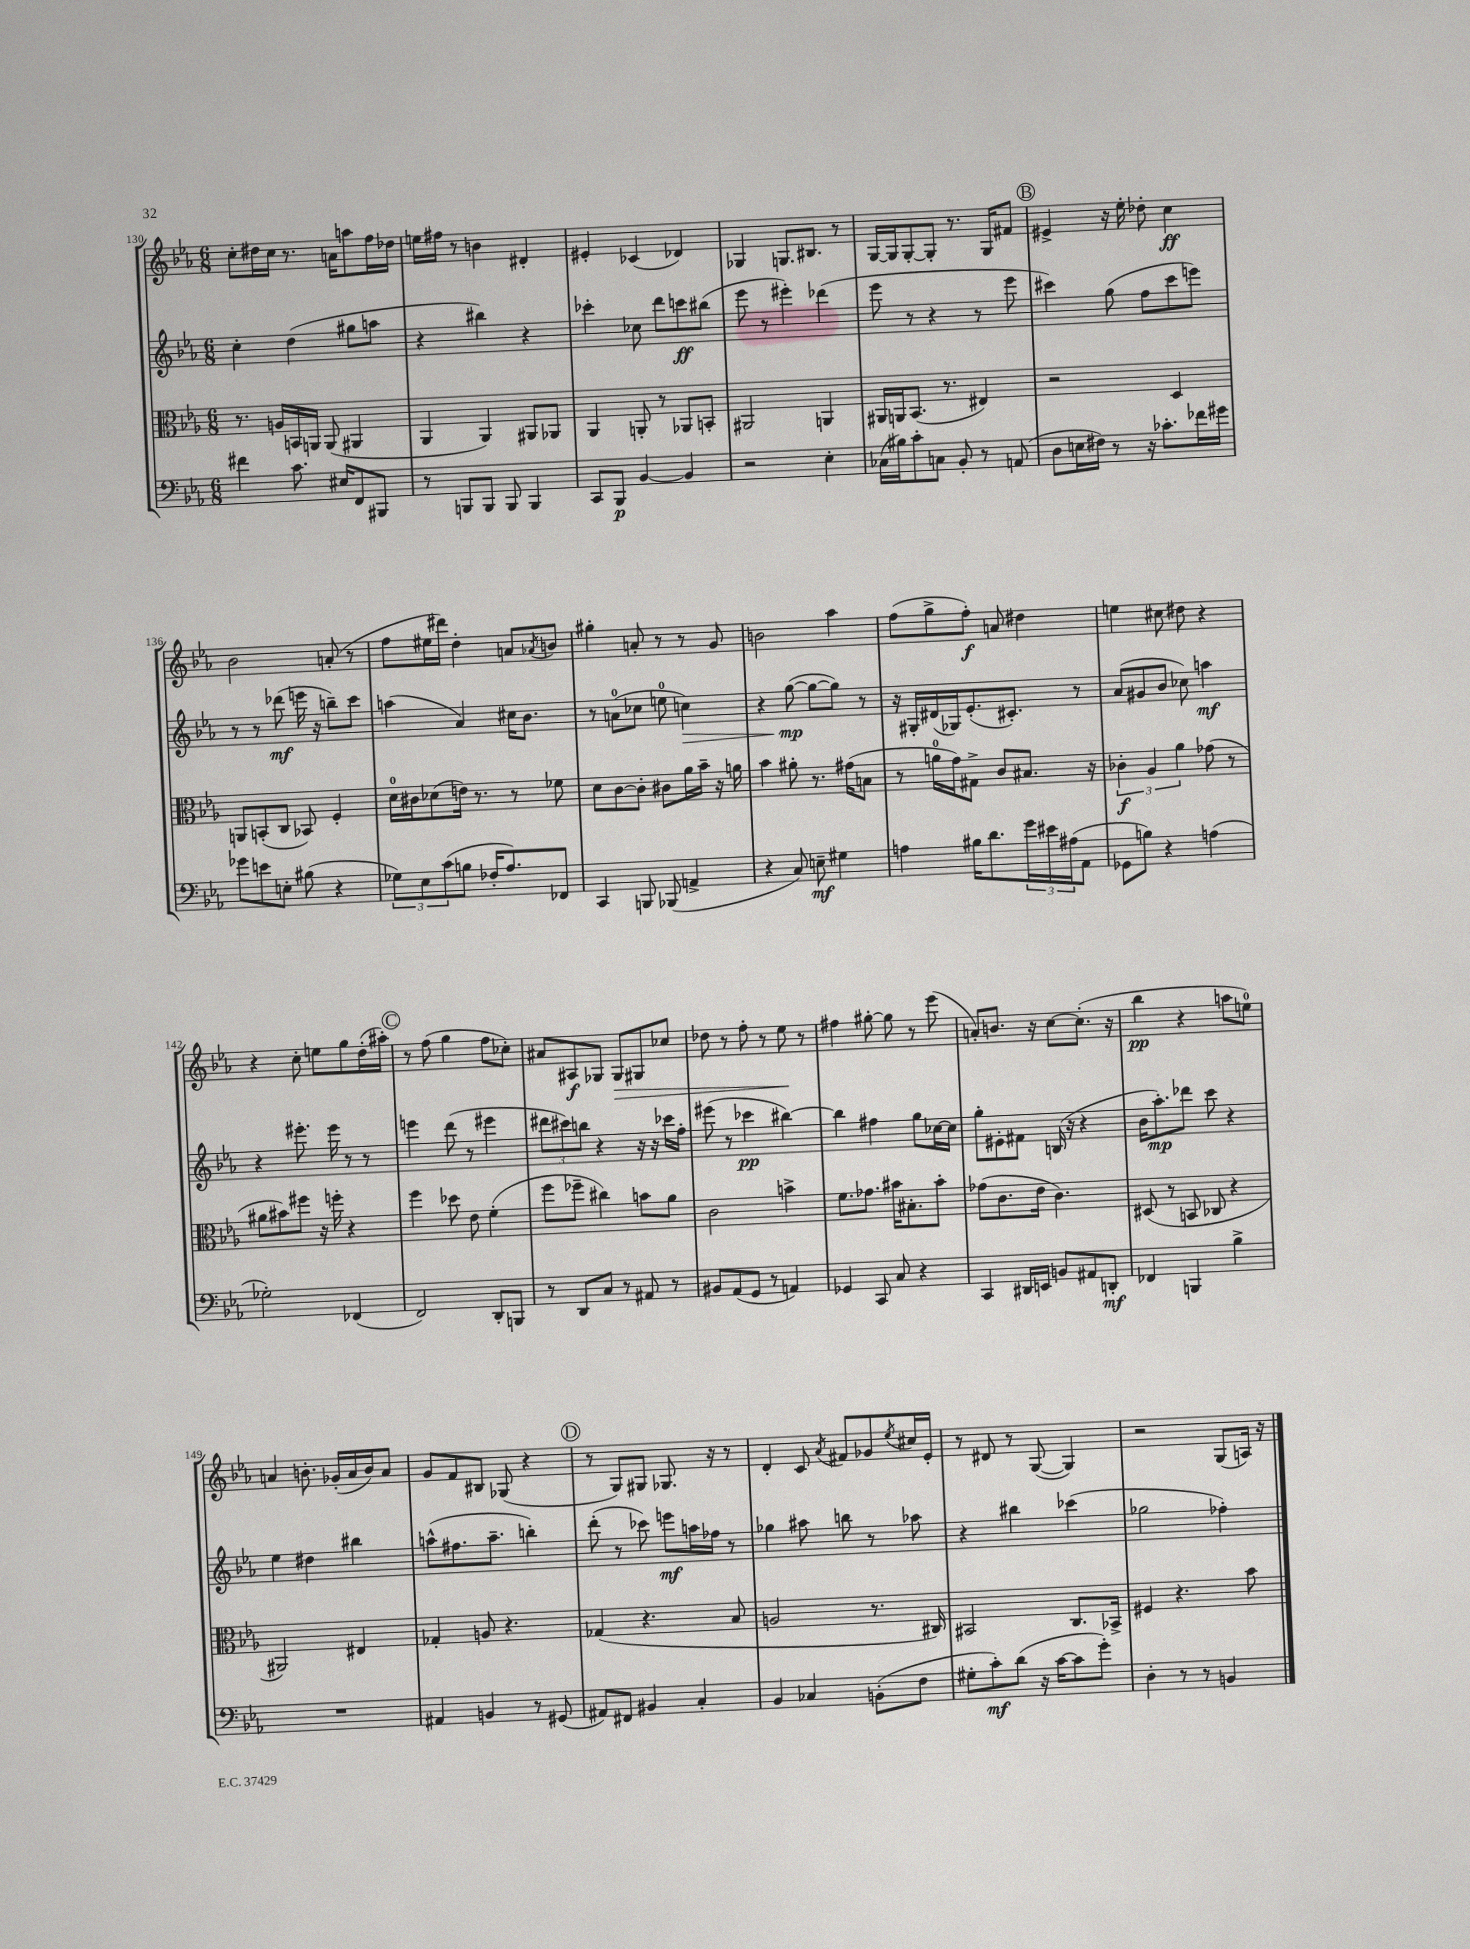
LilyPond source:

<<
\new StaffGroup <<
\new Staff = "s0" {
    \clef treble \key ees \major \numericTimeSignature \time 6/8
    c''8-. dis''16 c''16 r8. a'16 a''8 f''16 des''16 |
    e''16 fis''16 r8 b'4 dis'4-. |
    eis'4-. ces'4( des'4) |
    ges4 g8. bis8. r8 |
    g16~ g16 g8~-. g8-. r8. g16 fis'8 |
    \mark \markup { \circle "B" } eis'4-> r16 ees''16-. des''8-. c''4\ff |
    bes'2 a'8-.( r8 |
    f''8 eis''16 dis'''16) d''4-. a'8 \acciaccatura { aes'8 } b'8 |
    gis''4-. a'8-. r8 r8 g'8 |
    b'2 aes''4 |
    f''8( g''8-> f''8-.\f) a'8 dis''4 |
    e''4 cis''8 dis''8 r4 |
    r4 c''8-. e''8 g''8 d''16-.( ais''16-.) |
    \mark \markup { \circle "C" } r8 f''8( g''4 f''8 ces''8-.) |
    ais'8 ais8\f ges8 ges8\> gis8 ces''8 |
    des''8 r8 f''8-. r8 ees''8\! r8 |
    fis''4 gis''8~-. gis''8 r8 ees'''8( |
    a'8-.) b'8. r16 c''8~ c''8.-.( r16 |
    bes''4\pp r4 a''8 e''8-0) |
    a'4 b'8.-. ges'16-.( a'16 b'16) a'8 |
    g'8 f'8 bis8 ges8( r4 |
    \mark \markup { \circle "D" } r8 g8) gis8 ges8. r16 r8 |
    d'4-. c'8 \acciaccatura { aes'8 } fis'8 ges'8 \acciaccatura { ees''8 } cis''16 ees'16-. |
    r8 dis'8 r8 g8~( g4) |
    r2 g8( a16) r16 \bar "|." |
}
\new Staff = "s1" {
    \clef treble \key ees \major \numericTimeSignature \time 6/8
    c''4-. d''4( gis''8 a''8 |
    r4 bis''4) r4 |
    ces'''4-. ces''8 d'''8 c'''8\ff bis''8( |
    ees'''8 r8 eis'''4-.) des'''4( |
    ees'''8 r8 r4 r8 ees'''8 |
    \mark \markup { \circle "B" } cis'''4) g''8( f''8 cis'''8 e'''8) |
    r8 r8 des'''8\mf( e'''16 r16 b''8--) c'''8 |
    a''4( aes'4) cis''16 bes'8. |
    r8 a'8-0( ces''8 e''8-0 c''4\>) |
    r4 g''8~\mp\!( g''8~ g''8) r8 |
    r16 gis16-. dis'16( ges16) ees'8.-.( cis'8.-.) r8 |
    aes'8( gis'8 bes'8 ces''8) a''4\mf |
    r4 eis'''8.-. eis'''16 r8 r8 |
    \mark \markup { \circle "C" } e'''4 d'''8( r8 eis'''4 |
    \tuplet 3/2 { dis'''8 cis'''8) b''8 } r4 r16 r16 ces'''16 f''16-. |
    eis'''8( r8 ces'''4\pp bis''4~) |
    bis''4 fis''4 g''8 ces''16~ ces''16 |
    g''8-. eis'8-. fis'8 b16( r16 r4 |
    bes'16 aes''8.-.\mp) des'''8 c'''8 r4 |
    ees''4 dis''4 bis''4 |
    a''8-^( fis''8. a''8.-- b''4-.) |
    \mark \markup { \circle "D" } d'''8-.( r8 ces'''8) e'''8\mf a''16 fes''16 r8 |
    ges''4 ais''8 b''8 r8 aes''8 |
    r4 bis''4 ces'''4( |
    ges''2 fes''4-.) \bar "|." |
}
\new Staff = "s2" {
    \clef alto \key ees \major \numericTimeSignature \time 6/8
    r8. a16 b,16 a,16 a,8( ais,4 |
    aes,4 aes,4) ais,8 aes,8 |
    aes,4 a,8-. r8 aes,8 b,8-. |
    ais,2 a,4 |
    ais,16 a,16 bes,8.( r8. eis4) |
    \mark \markup { \circle "B" } r2 d4 |
    a,8 b,8-.( c8 bes,8) f4-. |
    d'16-0 cis'16 des'8( e'16) r8. r8 fes'8 |
    d'8 c'8~ c'8-. cis'8 aes'16 bes'16-- r16 a'16 |
    bes'4 ais'8-. r8. gis'16( b8 |
    r8 a'16-0 g'16) gis8-> c'8 bis8. r16 |
    \tuplet 3/2 { ces'4-.\f aes4 aes'4 } ges'8( r8 |
    ais'8 bis'8) fis''8 r16 f''16-. r4 |
    \mark \markup { \circle "C" } f''4 des''8 ees'8 f'4-.( |
    f''8 fes''8-- cis''4) b'8 aes'8 |
    c'2 b'4-> |
    f'8. ges'8. bis'16 bis8.-. bis'8-. |
    ges'8( c'8. ees'16 c'4.) |
    dis8( r8 b,8 ces8 r4 |
    ais,2) eis4 |
    ges4-. a8 r4. |
    \mark \markup { \circle "D" } ges4( r4. bes8 |
    a2 r8. cis16) |
    bis,2 c8. bes,16-> |
    fis4 r4. bes'8 \bar "|." |
}
\new Staff = "s3" {
    \clef bass \key ees \major \numericTimeSignature \time 6/8
    fis'4 c'8. eis16 f,8 bis,,8 |
    r8 b,,8 b,,8 b,,8 b,,4 |
    c,8 bes,,8\p bes,4~ bes,4 |
    r2 ees4-. |
    ces16( bis16) c'8-. c8 bes,8-. r8 a,8( |
    \mark \markup { \circle "B" } d8 e16 fis16) r8 r16 ces'8.-. fes'16 gis'16 |
    ges'8 e'8 e8-. bis8( r4 |
    \tuplet 3/2 { ges8) ees8 c'8( } b8 fes16-. aes8.) fes,8 |
    c,4 b,,8 bes,,8( a,4-> |
    r4 c8) e8--\mf gis4 |
    a4 bis16 d'8. \tuplet 3/2 { g'16 eis'16 ais16( } aes,8 |
    ges,8 b8) r4 a4( |
    ges2-.) fes,4( |
    \mark \markup { \circle "C" } f,2) d,8-. b,,8 |
    r8 d,8 c8 r8 ais,8 r8 |
    bis,8 aes,8( g,8 r8 a,4) |
    ges,4 c,8 c8 r4 |
    c,4 dis,16 e,16 b,8 ais,8 d,8-.\mf |
    fes,4 b,,4 bes4-> |
    R2. |
    ais,4 b,4 r8 gis,8( |
    \mark \markup { \circle "D" } ais,8) fis,8 bis,4 c4-. |
    bes,4 ces4 b,8-.( f8 |
    gis8-. c'8-.\mf) d'8( r16 c'16~ c'8 g'8-.) |
    d4-. r8 r8 b,4 \bar "|." |
}
>>
>>
\layout { \context { \Score currentBarNumber = #130 } }
